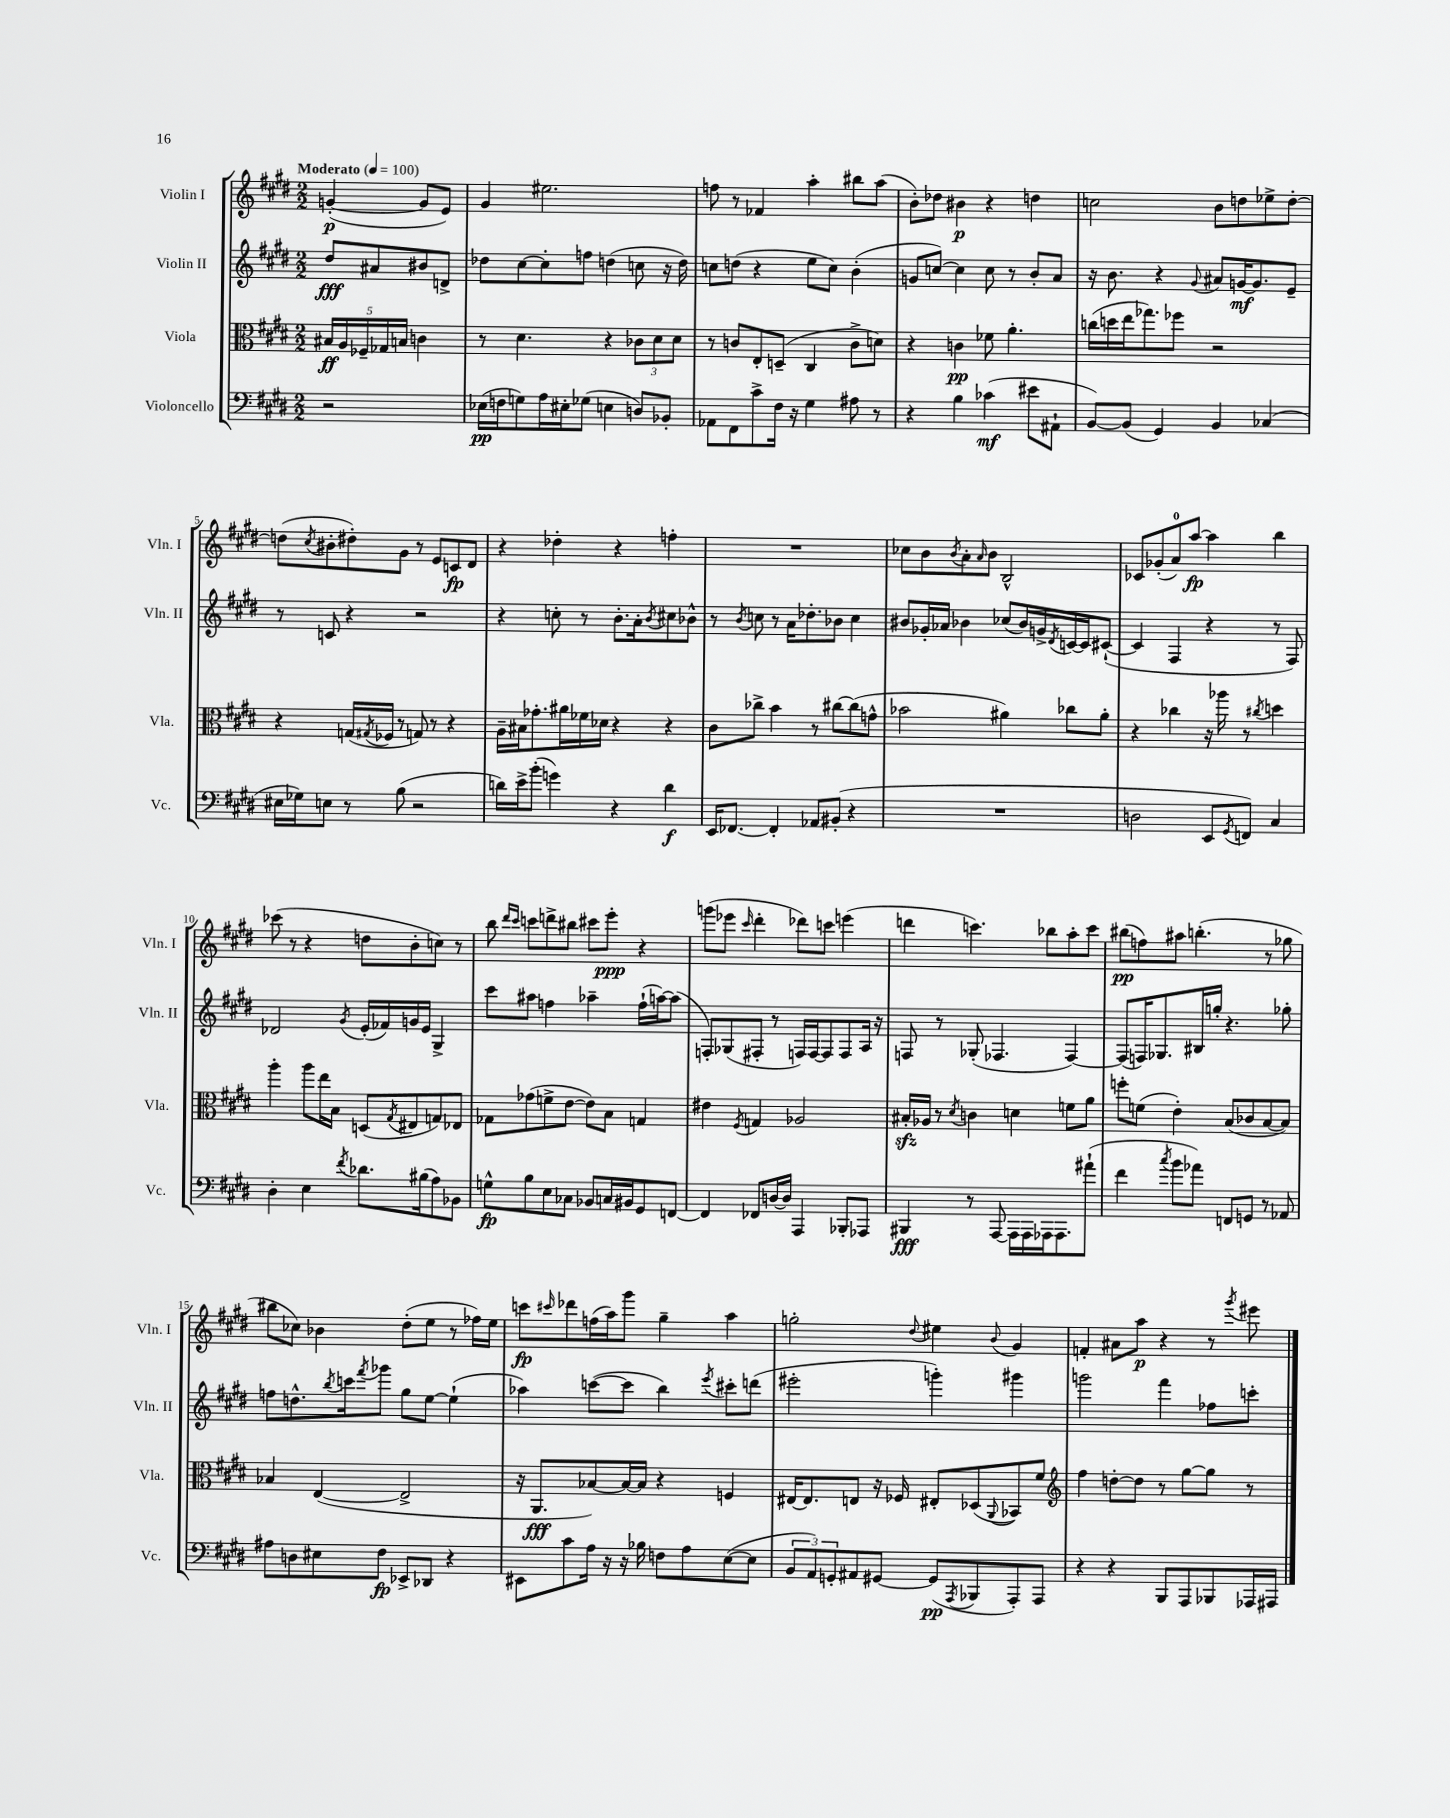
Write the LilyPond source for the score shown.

<<
\new StaffGroup <<
\new Staff = "s0" \with { instrumentName = "Violin I" shortInstrumentName = "Vln. I" } {
    \clef treble \key e \major \numericTimeSignature \time 2/2 \partial 2 \tempo "Moderato" 4 = 100
    g'4~-.\p( g'8 e'8) |
    gis'4 eis''2. |
    f''8 r8 fes'4 a''4-. bis''8 a''8( |
    b'8-.) des''8 bis'4\p r4 d''4 |
    c''2 b'8 d''8 ees''8-> d''8~-. |
    d''8( \acciaccatura { cis''8 } bis'8-. dis''8-.) gis'8 r8 e'8 c'8\fp dis'8 |
    r4 des''4-. r4 f''4-. |
    R1 |
    ces''8 b'8 \acciaccatura { b'8 } a'8-. \grace { a'16 } b'8 b2-^ |
    ces'8 ges'8-.( a'8-0) a''8~\fp a''4 b''4 |
    ces'''8( r8 r4 d''8 b'8-. c''8) r8 |
    b''8 \grace { dis'''16 cis'''16 } c'''8 d'''8-> bis''8 cis'''8 e'''8-.\ppp r4 |
    g'''8( ees'''8 \grace { cis'''16 } dis'''4-. des'''8) c'''8 e'''4( |
    d'''4 c'''4.) bes''8 a''8-. c'''8 |
    bis''8\pp( f''8) ais''8 b''4.-.( r8 ges''8 |
    bis''8 ces''8) bes'4 dis''8-.( e''8 r8 fes''16) e''16 |
    c'''8\fp \grace { cis'''16 } des'''8 f''16( a''16) gis'''8 gis''4-- a''4 |
    g''2-. \appoggiatura { dis''8 } eis''4 \appoggiatura { b'8 } gis'4 |
    f'4-. ais'8 a''8\p r4 r8 \acciaccatura { gis'''8 } eis'''8 \bar "|." |
}
\new Staff = "s1" \with { instrumentName = "Violin II" shortInstrumentName = "Vln. II" } {
    \clef treble \key e \major \numericTimeSignature \time 2/2 \partial 2
    dis''8\fff ais'8 bis'8 d'8-> |
    des''8 cis''8~ cis''8-. f''8 d''4( c''8 r16 d''16) |
    c''8 d''8( r4 e''8 c''8) b'4-.( |
    g'8 c''8~) c''4 c''8 r8 b'8-. a'8 |
    r16 b'8. r4 \appoggiatura { gis'8 } ais'8 g'16~\mf g'8. e'8-- |
    r8 c'8 r4 r2 |
    r4 c''8-. r8 b'8.-. a'16-. \acciaccatura { b'8 } cis''8 bes'8-^ |
    r8 \acciaccatura { b'8 } c''8 r8 a'16 des''8.-. bes'8 c''4 |
    bis'8 ges'16-. aes'16 bes'4 ces''8( bes'16) g'16-> \acciaccatura { dis'8 } c'16~ c'16 cis'8~-!( |
    cis'4 fis4 r4 r8 fis8) |
    des'2 \acciaccatura { gis'8 } e'16-.( fes'16) g'16 e'16 gis4-> |
    cis'''8 ais''8 f''4 aes''4-- f''16-!( a''16~) a''8( |
    f8-.) ges8( fis8-. r8 f16) f16~ f8 f8 a16 r16 |
    f8 r8 ges8-.( fes4. fes4~) |
    fes8( f16) ges8. bis16 g''16-. r4. ges''8-. |
    f''8 d''8.-^ \acciaccatura { b''8 } c'''16 \acciaccatura { fis'''8 } ges'''8 gis''8 e''8~ e''4-!( |
    aes''4) c'''8~( c'''8 b''4) \acciaccatura { e'''8 } cis'''8-. d'''8( |
    eis'''2-. g'''4-.) gis'''4 |
    g'''2 fis'''4 fes''8 c'''8-. \bar "|." |
}
\new Staff = "s2" \with { instrumentName = "Viola" shortInstrumentName = "Vla." } {
    \clef alto \key e \major \numericTimeSignature \time 2/2 \partial 2
    \tuplet 5/4 { bis16\ff a16 fes16-- ges16 b16 } c'4 |
    r8 dis'4. r4 \tuplet 3/2 { ces'8 dis'8 dis'8 } |
    r8 c'8 e8-. d8--( cis4 c'8-> d'8) |
    r4 c'4\pp fes'8 a'4.-. |
    c''16( d''16 e''16 ges''8.) fes''8 r2 |
    r4 g16( \acciaccatura { gis8 } fes16 r8 g8) r8 r4 |
    a16-- bis16 ges'8.-. ais'16 fes'16 des'16 r4 r4 |
    cis'8 ces''8-> b'4 r8 cis''8~ cis''8( g'8-^ |
    bes'2 ais'4) ces''8 ais'8-. |
    r4 ces''4 r16 aes''16 r8 \acciaccatura { cis''8 } d''4 |
    a''4-. a''8 e''16 b16 d8( \acciaccatura { gis8 } eis8 g8) ees8 |
    ges8 ges'8( f'8-> e'8~ e'8) b8 g4 |
    eis'4 \acciaccatura { fis8 } g4 aes2 |
    bis16-.\sfz aes16 r8 \acciaccatura { dis'8 } c'4 d'4 f'8 a'8 |
    f''8-. f'8( e'4-.) b8( ces'8 b8~ b8) |
    bes4 e4~( e2-> |
    r16 a,8.\fff bes8~) bes16~ bes16 r4 f4 |
    eis16~ eis8. e8 r16 fes16 eis8-. des8( \appoggiatura { a,8 } bes,8) fis'8 |
    \clef treble fis''4 d''8~-. d''8 r8 gis''8~ gis''8 r8 \bar "|." |
}
\new Staff = "s3" \with { instrumentName = "Violoncello" shortInstrumentName = "Vc." } {
    \clef bass \key e \major \numericTimeSignature \time 2/2 \partial 2
    r2 |
    ees16\pp( f16 g8) a16 eis16-. ges8( e4 d8) bes,8-. |
    aes,8 fis,8 cis'8-> fis16 r16 gis4 ais8 r8 |
    r4 b4 ces'4\mf( eis'8 ais,8-! |
    b,8~) b,8( gis,4) b,4 ces4( |
    eis16 ges16) e8 r8 b8( r2 |
    d'16) e'16-> b'8-.( g'4) r4 d'4\f |
    e,16 fes,8.~ fes,4-. aes,8 bis,8-.( r4 |
    R1 |
    d2 e,8 \acciaccatura { gis,8 } f,8) cis4 |
    dis4-. e4 \acciaccatura { fis'8 } des'8. bis16( a8) bes,8 |
    g8-^\fp b8 e8 ces8 bes,8 c16 bis,16 gis,8 f,8~ |
    f,4 fes,8 d16~ d16 a,,4 bes,,8-. aes,,8 |
    bis,,4\fff r8 a,,8~ a,,16 a,,16 aes,,16 aes,,8. ais'8-!( |
    fis'4 \acciaccatura { cis''8 } b'8 aes'8) f,8 g,8 r8 aes,8 |
    ais8 d8 eis8 fis8\fp ees,8-> des,8 r4 |
    eis,8 cis'8 a16 r16 r16 bes16 f8 a8 e8~( e8 |
    \tuplet 3/2 { b,8 a,8) g,8-. } ais,8 gis,8~ gis,8\pp( \acciaccatura { a,,8 } bes,,8 a,,8-.) a,,8 |
    r4 r4 b,,8 a,,8 bes,,8 aes,,16 ais,,16 \bar "|." |
}
>>
>>
